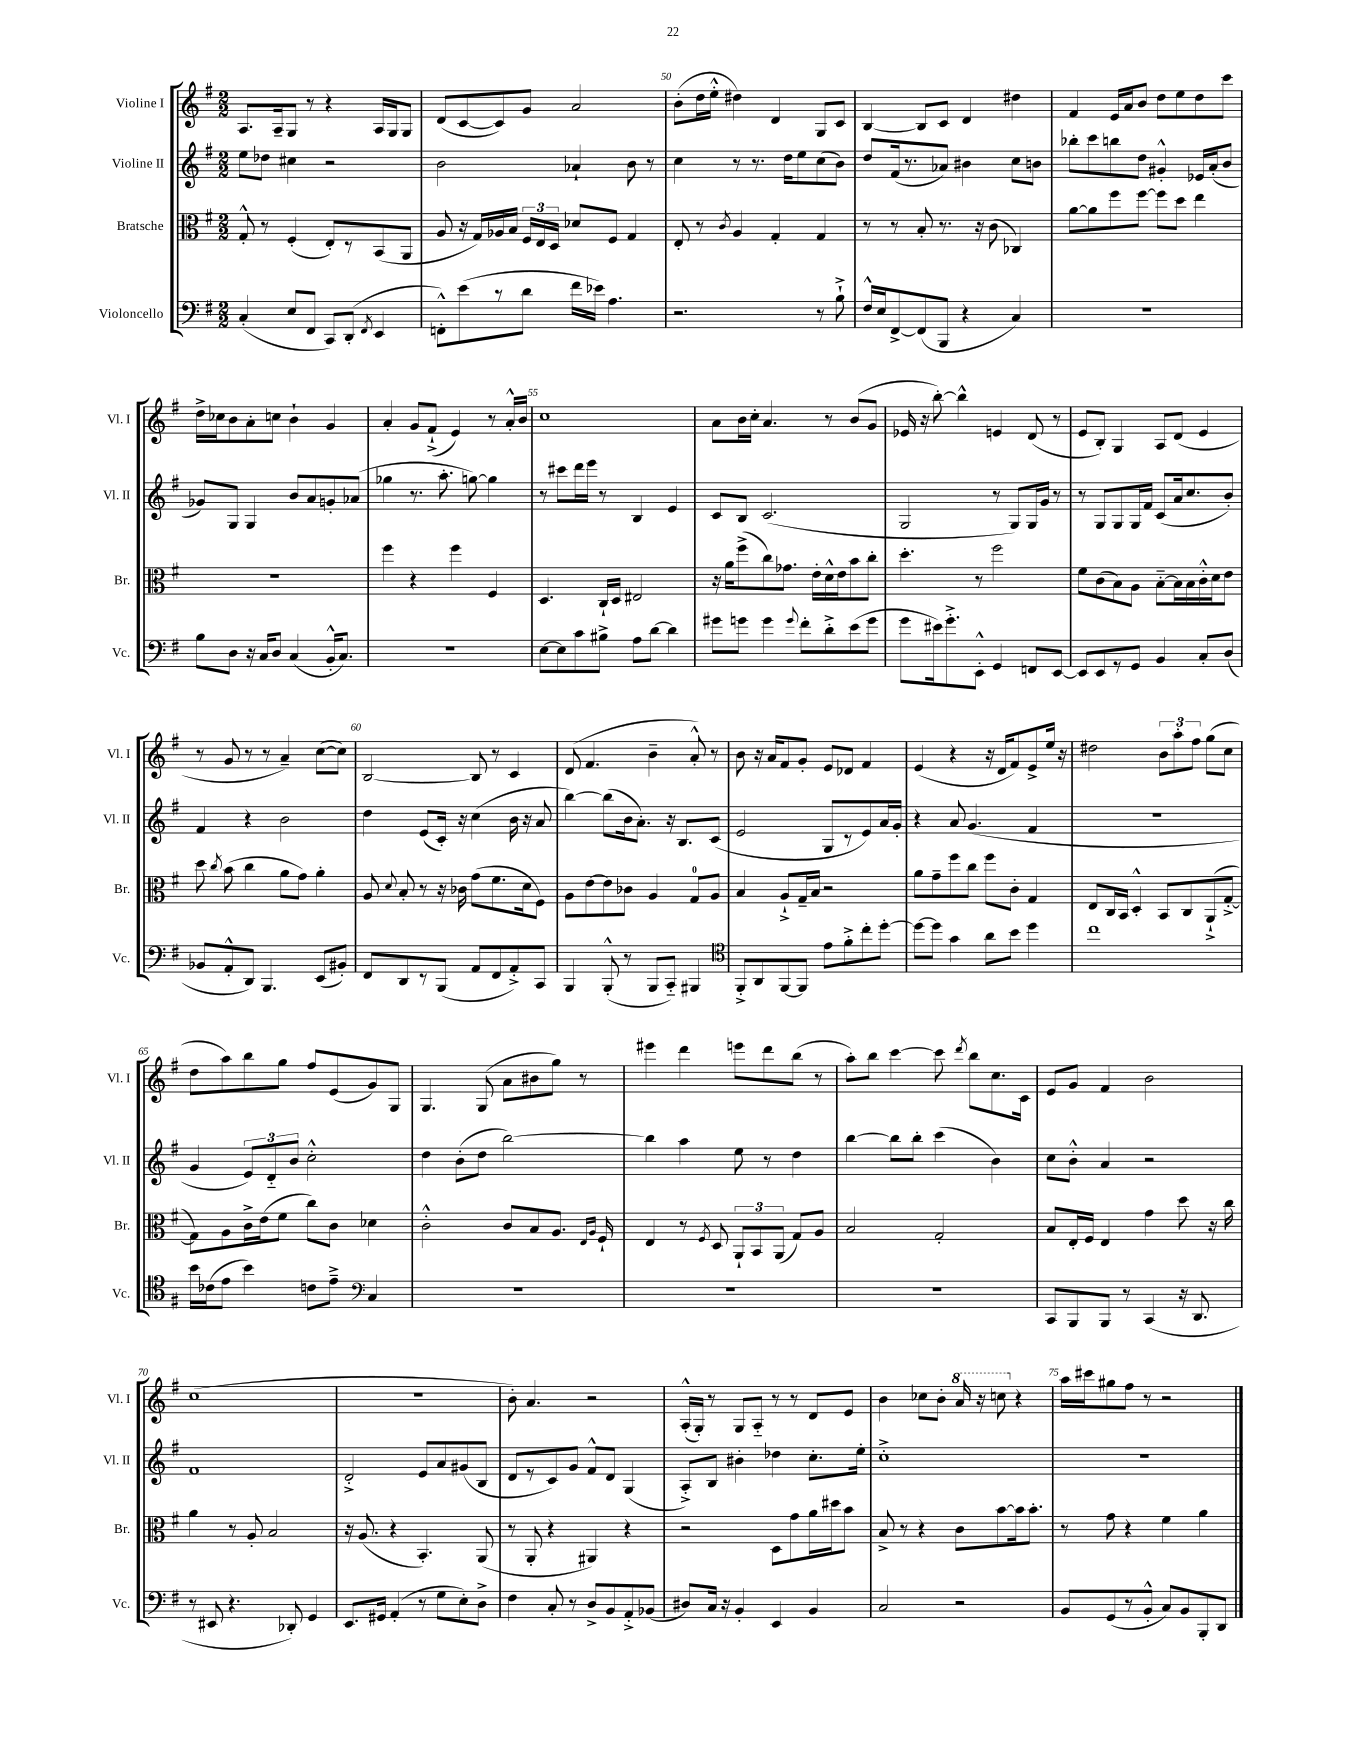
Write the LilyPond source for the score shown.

<<
\new StaffGroup <<
\new Staff = "s0" \with { instrumentName = "Violine I" shortInstrumentName = "Vl. I" } {
    \clef treble \key g \major \numericTimeSignature \time 2/2
    \autoBeamOff a8.[ a16-- g8] r8 r4 a16[ g16 g8] |
    d'8[( c'8~ c'8) g'8] a'2 |
    b'8[-.( d''16 e''16]-.-^ dis''4) d'4 g8[ c'8] |
    b4~ b8[ c'8] d'4 dis''4 |
    fis'4 e'16[ a'16 b'8] d''8[ e''8 d''8 c'''8] |
    d''16[-> ces''16 b'8 a'8-. c''8] b'4-! g'4 |
    a'4-. g'8[ fis'8]-!->( e'4) r8 a'16[-.-^ b'16] |
    c''1 |
    a'8[ b'16 c''16]-. a'4. r8 b'8[( g'8] |
    ees'16 r16 b''8~-.) b''4-^ e'4 d'8( r8 |
    e'8[ b8]-.) g4 a8[ d'8]( e'4 |
    r8 g'8 r8 r8 a'4--) c''8[~( c''8]) |
    b2~ b8 r8 c'4 |
    d'8( fis'4. b'4-- a'8-.-^) r8 |
    b'8 r16 a'16[ fis'8 g'8]-. e'8[ des'8] fis'4 |
    e'4( r4 r16 d'16[ fis'8) e'8-> e''16] r16 |
    dis''2 \tuplet 3/2 { b'8[ a''8-. fis''8] } g''8[( c''8] |
    d''8[ a''8) b''8 g''8] fis''8[ e'8( g'8) g8] |
    g4. g8( a'8[ bis'8 g''8]) r8 |
    eis'''4 d'''4 e'''8[ d'''8 b''8]( r8 |
    a''8[-.) b''8] c'''4~ c'''8 \acciaccatura { d'''8 } b''8[ c''8. c'16] |
    e'8[ g'8] fis'4 b'2 |
    c''1( |
    R1 |
    b'8-.) a'4. r2 |
    a16[-.-^( g16]-.) r8 g8[ a8]-_ r8 r8 d'8[ e'8] |
    b'4 ces''8[ b'8]-. \ottava #1 a''16 r16 c'''!8 \ottava #0 r4 |
    a''16[ cis'''16 gis''8 fis''8] r8 r2 \bar "|." |
}
\new Staff = "s1" \with { instrumentName = "Violine II" shortInstrumentName = "Vl. II" } {
    \clef treble \key g \major \numericTimeSignature \time 2/2
    \autoBeamOff e''8[ des''8] cis''4 r2 |
    b'2 aes'4-! b'8 r8 |
    c''4 r8 r8. d''16[ e''8 c''8( b'8]) |
    d''8[ fis'16( r8. aes'8]) bis'4 c''8[ b'8] |
    bes''8[-. c'''8 b''8 d''8] gis'4-.-^ ees'16[ a'16-.( b'8] |
    ges'8[) g8] g4 b'8[ a'8 g'8-. aes'8]( |
    ges''4 r8. a''8.-. g''8~) g''4 |
    r8 cis'''8[ d'''16 e'''16] r8 b4 e'4 |
    c'8[ b8] c'2.( |
    g2 r8 g8[) g16 g'16] r8 |
    r8 g8[ g8 g16 fis'16] c'8[( a'16 c''8. b'8]-.) |
    fis'4 r4 b'2 |
    d''4 e'8[( c'16]-.) r16 c''4( b'16 r16 a'8 |
    b''4~) b''8[( b'16 a'8.]-.) r16 b8.[ c'8]( |
    e'2 g8[ r8 e'8) a'16 g'16]-. |
    r4 a'8 g'4.( fis'4 |
    R1 |
    g'4 \tuplet 3/2 { e'8[) d'8-_ b'8] } c''2-.-^ |
    d''4 b'8[-.( d''8] b''2~) |
    b''4 a''4 e''8 r8 d''4 |
    b''4~ b''8[ b''8]-. c'''4( b'4) |
    c''8[ b'8]-.-^ a'4 r2 |
    fis'1 |
    d'2-.-> e'8[ a'8 gis'8( b8] |
    d'8[ r8 c'8) g'8] fis'8[-^ d'8] g4( |
    a8[-.->) b8] bis'4-. des''4 c''8.[-. e''16]-. |
    c''1-.-> |
    R1 \bar "|." |
}
\new Staff = "s2" \with { instrumentName = "Bratsche" shortInstrumentName = "Br." } {
    \clef alto \key g \major \numericTimeSignature \time 2/2
    \autoBeamOff g8-.-^ r8 fis4-.( e8[-.) r8 b,8( a,8] |
    a8 r16 g16[) aes16 b16] \tuplet 3/2 { fis16[ e16 d16] } des'8[ fis8] g4 |
    e8-. r8 \acciaccatura { c'8 } a4 g4-. g4 |
    r8 r8 b8-. r8. r16 c'8( ces4) |
    a'8[~ a'8 fis''8 fis''8]~ fis''8[ d''8] e''4 |
    r1 |
    fis''4 r4 fis''4 fis4 |
    d4. c16[-! d16] eis2 |
    r16 a'16[ fis''8->( c''8) ges'8.] e'16[-. d'16-^ e'16 b'8 c''8]-. |
    d''4.-. r8 fis''2 |
    fis'8[ c'8( b8) a8] b8[~-_ b16 b16 c'16-.-^ d'16 e'8] |
    d''8 \acciaccatura { c''8 } b'8( c''4 a'8[ g'8]) a'4-. |
    a8 \appoggiatura { d'8 } b8-. r8 r16 ces'16 g'8[( fis'8. d'16 fis8]) |
    a8[ e'8~ e'8 ces'8] a4 g8[-0 a8] |
    b4 a8[-!-> g16-- b16] r2 |
    a'8[ g'8-- fis''8 c''8] fis''8[ c'8]-. g4 |
    e8[ c16 b,16] d4-.-^ b,8[ c8 a,8-!->( g8]~-.-> |
    g8[) a8 c'16-> e'16( fis'8] c''8[) c'8] des'4 |
    c'2-.-^ c'8[ b8 a8.] \grace { e16[ a16] } fis16-! |
    e4 r8 \acciaccatura { fis8 } d8 \tuplet 3/2 { a,8[-! b,8 a,8]( } g8[) a8] |
    b2 g2-. |
    b8[ e16-. fis16] e4 g'4 d''8 r16 c''16 |
    a'4 r8 a8-. b2 |
    r16 a8.( r4 b,4.-.) a,8( |
    r8 a,8-. r4 ais,4) r4 |
    r2 d8[ g'8 a'16 dis''16 b'8] |
    b8-> r8 r4 c'8[ b'8~ b'16 b'8.]-. |
    r8 g'8 r4 fis'4 a'4 \bar "|." |
}
\new Staff = "s3" \with { instrumentName = "Violoncello" shortInstrumentName = "Vc." } {
    \clef bass \key g \major \numericTimeSignature \time 2/2
    \autoBeamOff c4-.( e8[ fis,8] c,8[) d,8]-.( \acciaccatura { fis,8 } e,4 |
    f,8[-.-^) e'8( r8 d'8] fis'16[ ees'16]) a4. |
    r2. r8 b8-!-> |
    fis16[-^ e16 fis,8~-> fis,8( b,,8] r4 c4) |
    r1 |
    b8[ d8] r16 c16[ d8] c4( b,16[-.-^ c8.]) |
    R1 |
    e8[~ e8 c'8 bis8]-> a8[ d'8]~ d'4 |
    gis'8[ g'8] g'4 \appoggiatura { g'8 } fis'8[-. d'8-.-> e'8( g'8] |
    g'8[ eis'16) g'8.-.-> e,8]-.-^ g,4 f,8[ e,8]~ |
    e,8[ e,8 r8 g,8] b,4 c8[-. d8]( |
    bes,8[ a,8-.-^ d,8]) b,,4. e,8[( bis,8]-.) |
    fis,8[ d,8 r8 b,,8]( a,8[ fis,8 a,8-.->) c,8] |
    b,,4 b,,8-.-^( r8 b,,8[ c,8]-_) bis,,4 |
    \clef tenor fis,8[-.-> a,8 fis,8~ fis,8] e'8[ fis'8-.-> c''8-. d''8]~-. |
    d''8[~ d''8] g'4 a'8[ b'8] d''4 |
    c''1 |
    b'16[ ces'16( e'8] b'4) c'8[ e'8]---> \clef bass c4 |
    R1 |
    R1 |
    R1 |
    c,8[ b,,8 b,,8] r8 c,4( r16 d,8. |
    r8 eis,8 r4. des,8-.) g,4 |
    e,8.[ gis,16] a,4-.( r8 g8[ e8-.) d8]-> |
    fis4 c8-. r8 d8[-> b,8 a,8-.-> bes,8]( |
    dis8[) c16] r16 b,4-. e,4 b,4 |
    c2 r2 |
    b,8[ g,8( r8 b,8]-.-^ c8[) b,8 b,,8-. d,8] \bar "|." |
}
>>
>>
\layout { \context { \Score currentBarNumber = #48 \override BarNumber.break-visibility = ##(#f #t #t) barNumberVisibility = #(every-nth-bar-number-visible 5) } }
